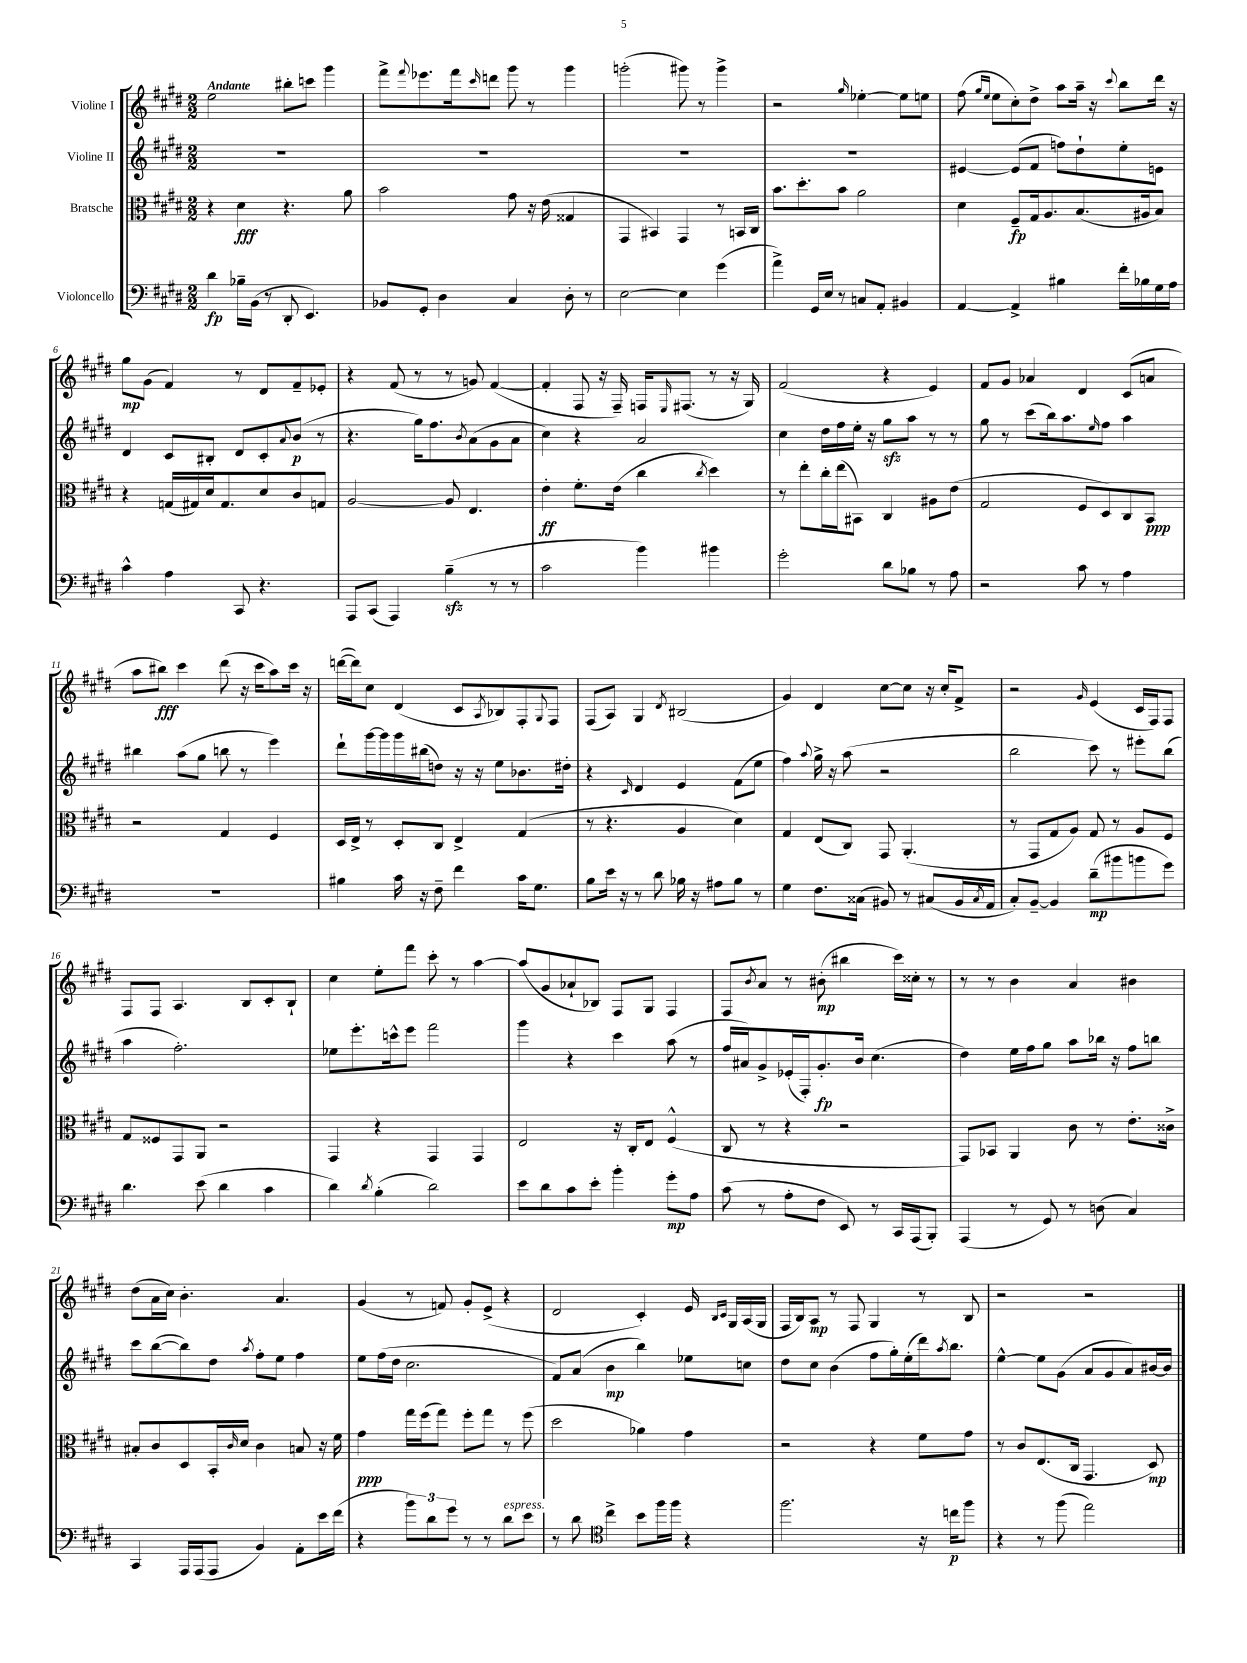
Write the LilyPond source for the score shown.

<<
\new StaffGroup <<
\new Staff = "s0" \with { instrumentName = "Violine I" } {
    \clef treble \key e \major \numericTimeSignature \time 2/2 \tempo "Andante"
    e''2 bis''8-. c'''8 gis'''4 |
    fis'''8-> \appoggiatura { fis'''8 } ees'''8. fis'''16 \grace { cis'''16 } d'''8 gis'''8 r8 gis'''4 |
    g'''2-.( gis'''8) r8 gis'''4-> |
    r2 \grace { gis''16 } ees''4~-. ees''8 e''8 |
    fis''8( \grace { gis''16 e''16 } e''8 cis''8-.) dis''8-> a''8 a''16-- r16 \appoggiatura { cis'''8 } b''8 dis'''16 r16 |
    gis''8\mp gis'8( fis'4) r8 dis'8 fis'8-- ees'8-. |
    r4 fis'8( r8 r8 g'8) fis'4~( |
    fis'4-. fis8 r16 fis16--) f16 \grace { e16 } fis8.( r8 r16 gis16) |
    fis'2( r4 e'4) |
    fis'8 gis'8 aes'4 dis'4 cis'8( a'8 |
    a''8 bis''8\fff) cis'''4 dis'''8( r16 cis'''16 a''8) cis'''16 r16 |
    d'''16~( d'''16) cis''8 dis'4( cis'8 \acciaccatura { a8 } bes8) fis8-. \appoggiatura { gis8 } fis8 |
    fis8( a8) gis4 \acciaccatura { dis'8 } bis2( |
    gis'4) dis'4 cis''8~ cis''8 r16 cis''16-. fis'8-> |
    r2 \grace { gis'16 } e'4( cis'16 fis16) fis8 |
    fis8 fis8 a4. b8 cis'8-. b8-! |
    cis''4 e''8-. fis'''8 cis'''8-. r8 a''4~ |
    a''8( gis'8 aes'8-! bes8) fis8 gis8 fis4 |
    fis8 \acciaccatura { b'8 } a'8 r8 bis'8-.\mp( bis''4 cis'''16) cisis''16-. r8 |
    r8 r8 b'4 a'4 bis'4 |
    dis''8( a'16 cis''16) b'4.-. a'4. |
    gis'4( r8 f'8) gis'8-. e'8->( r4 |
    dis'2 cis'4-.) e'16 \grace { b16 cis'16 } gis16 a16( gis16 |
    fis16 b16) a8\mp r8 fis8 gis4 r8 b8 |
    r2 r2 \bar "|." |
}
\new Staff = "s1" \with { instrumentName = "Violine II" } {
    \clef treble \key e \major \numericTimeSignature \time 2/2
    R1 |
    R1 |
    R1 |
    R1 |
    eis'4~ eis'8( fis'8 f''8) dis''8-! e''8-. e'8 |
    dis'4 cis'8 bis8-. dis'8 cis'8-. \appoggiatura { a'8 } b'8\p( r8 |
    r4. gis''16) fis''8. \acciaccatura { b'8 } a'8( gis'8 a'8 |
    cis''4) r4 a'2 |
    cis''4 dis''16 fis''16 e''16-. r16 gis''8\sfz a''8 r8 r8 |
    gis''8 r8 cis'''8( b''16) a''8. \grace { e''16 } fis''8 a''4 |
    bis''4 a''8( gis''8 b''8 r8 e'''4) |
    dis'''8-! gis'''16~ gis'''16 gis'''16 bis''16( d''8) r16 r16 e''8 bes'8. dis''16-. |
    r4 \grace { cis'16 } dis'4 e'4 fis'8( e''8 |
    fis''4) \appoggiatura { a''8 } gis''16-> r16 a''8( r2 |
    b''2 cis'''8) r8 eis'''8-. b''8( |
    a''4 fis''2.-.) |
    ees''8 e'''8.-. c'''16-^ e'''8 fis'''2 |
    gis'''4 r4 cis'''4 a''8( r8 |
    fis''16 ais'16) gis'8-> ees'16-.( fis16-.) gis'8.-.\fp b'16 cis''4.( |
    dis''4) e''16 fis''16 gis''8 a''8 bes''16 r16 fis''8 b''8 |
    cis'''8 b''8~( b''8) dis''8 \acciaccatura { a''8 } fis''8-. e''8 fis''4 |
    e''8 fis''16( dis''16 cis''2. |
    fis'8) a'8( b'4\mp b''4) ees''8 c''8 |
    dis''8 cis''8 b'4( fis''8 gis''16-.) e''16-.( dis'''16) \acciaccatura { a''8 } b''8. |
    e''4~-^ e''8 gis'8( a'8 gis'8 a'8) bis'16~ bis'16 \bar "|." |
}
\new Staff = "s2" \with { instrumentName = "Bratsche" } {
    \clef alto \key e \major \numericTimeSignature \time 2/2
    r4 dis'4\fff r4. a'8 |
    b'2 gis'8 r16 e'16( gisis4 |
    gis,4 bis,4) gis,4 r8 b,16 cis16 |
    b'8. dis''8.-. b'8 a'2 |
    dis'4 fis8--\fp gis16 a8. b8.( ais16 b8) |
    r4 g16( gis16) dis'16 gis8. dis'8 cis'8 g8 |
    a2~ a8 e4. |
    e'4-.\ff fis'8.-. e'16( cis''4 \acciaccatura { cis''8 } dis''4) |
    r8 e''8-. cis''16-. e''16( bis,8) cis4 ais8 e'8( |
    gis2 fis8 dis8) cis8 b,8\ppp |
    r2 gis4 fis4 |
    dis16 e16-> r8 dis8-. cis8 e4-> gis4( |
    r8 r4. a4 dis'4) |
    gis4 e8( cis8) gis,8 a,4.-.( |
    r8 gis,8 gis8 a8) gis8 r8 a8 fis8 |
    gis8 fisis8 gis,8 a,8 r2 |
    gis,4 r4 gis,4 gis,4 |
    e2 r16 cis16-. e8 fis4-^( |
    cis8 r8 r4 r2 |
    gis,8) bes,8 a,4 cis'8 r8 e'8.-. cisis'16-> |
    bis8-. cis'8 dis8 b,16-. \grace { cis'16 } dis'16 cis'4 b8 r16 fis'16 |
    gis'4\ppp gis''16 fis''16( gis''8) fis''8-. gis''8 r8 fis''8( |
    dis''2 aes'4) gis'4 |
    r2 r4 fis'8 gis'8 |
    r8 cis'8 e8.( cis16 gis,4. dis8\mp) \bar "|." |
}
\new Staff = "s3" \with { instrumentName = "Violoncello" } {
    \clef bass \key e \major \numericTimeSignature \time 2/2
    dis'4\fp bes16-- b,16( r8 dis,8-. e,4.) |
    bes,8 gis,8-. dis4 cis4 dis8-. r8 |
    e2~ e4 gis'4( |
    a'4->) gis,16 e16 r8 c8 a,8-. bis,4 |
    a,4~ a,4-> bis4 fis'16-. bes16 gis16 a16 |
    cis'4-^ a4 cis,8 r4. |
    a,,8 cis,8( a,,4) b4--\sfz( r8 r8 |
    cis'2 b'4) bis'4 |
    gis'2-. dis'8 bes8 r8 a8 |
    r2 cis'8 r8 a4 |
    R1 |
    bis4 cis'16 r16 fis8-- fis'4 cis'16 gis8. |
    b8 e'16 r16 r8 dis'8 bes16 r16 ais8 bes8 r8 |
    gis4 fis8. cisis16( bis,8) r8 cis8( bis,16 \acciaccatura { cis8 } a,16 |
    cis8-.) b,8~-- b,4 dis'8--\mp( bis'8 b'8 gis'8) |
    dis'4. e'8( dis'4 cis'4 |
    dis'4) \acciaccatura { dis'8 } b4-.( dis'2) |
    e'8 dis'8 cis'8 e'8-. b'4-. gis'8-.\mp a8 |
    cis'8( r8 a8-. fis8 e,8) r8 cis,16 a,,16( b,,8-.) |
    a,,4( r8 gis,8) r8 d8( cis4) |
    cis,4 a,,16 a,,16( a,,8 b,4) a,8-. e'16 fis'16( |
    r4 \tuplet 3/2 { b'8) dis'8 gis'8 } r8 r8 dis'8^\markup { \italic "espress." } e'8 |
    r8 dis'8 \clef tenor cis''4-> b'8 fis''16 fis''16 r4 |
    fis''2. r16 c''16\p fis''8 |
    r4 r8 fis''8( e''2) \bar "|." |
}
>>
>>
